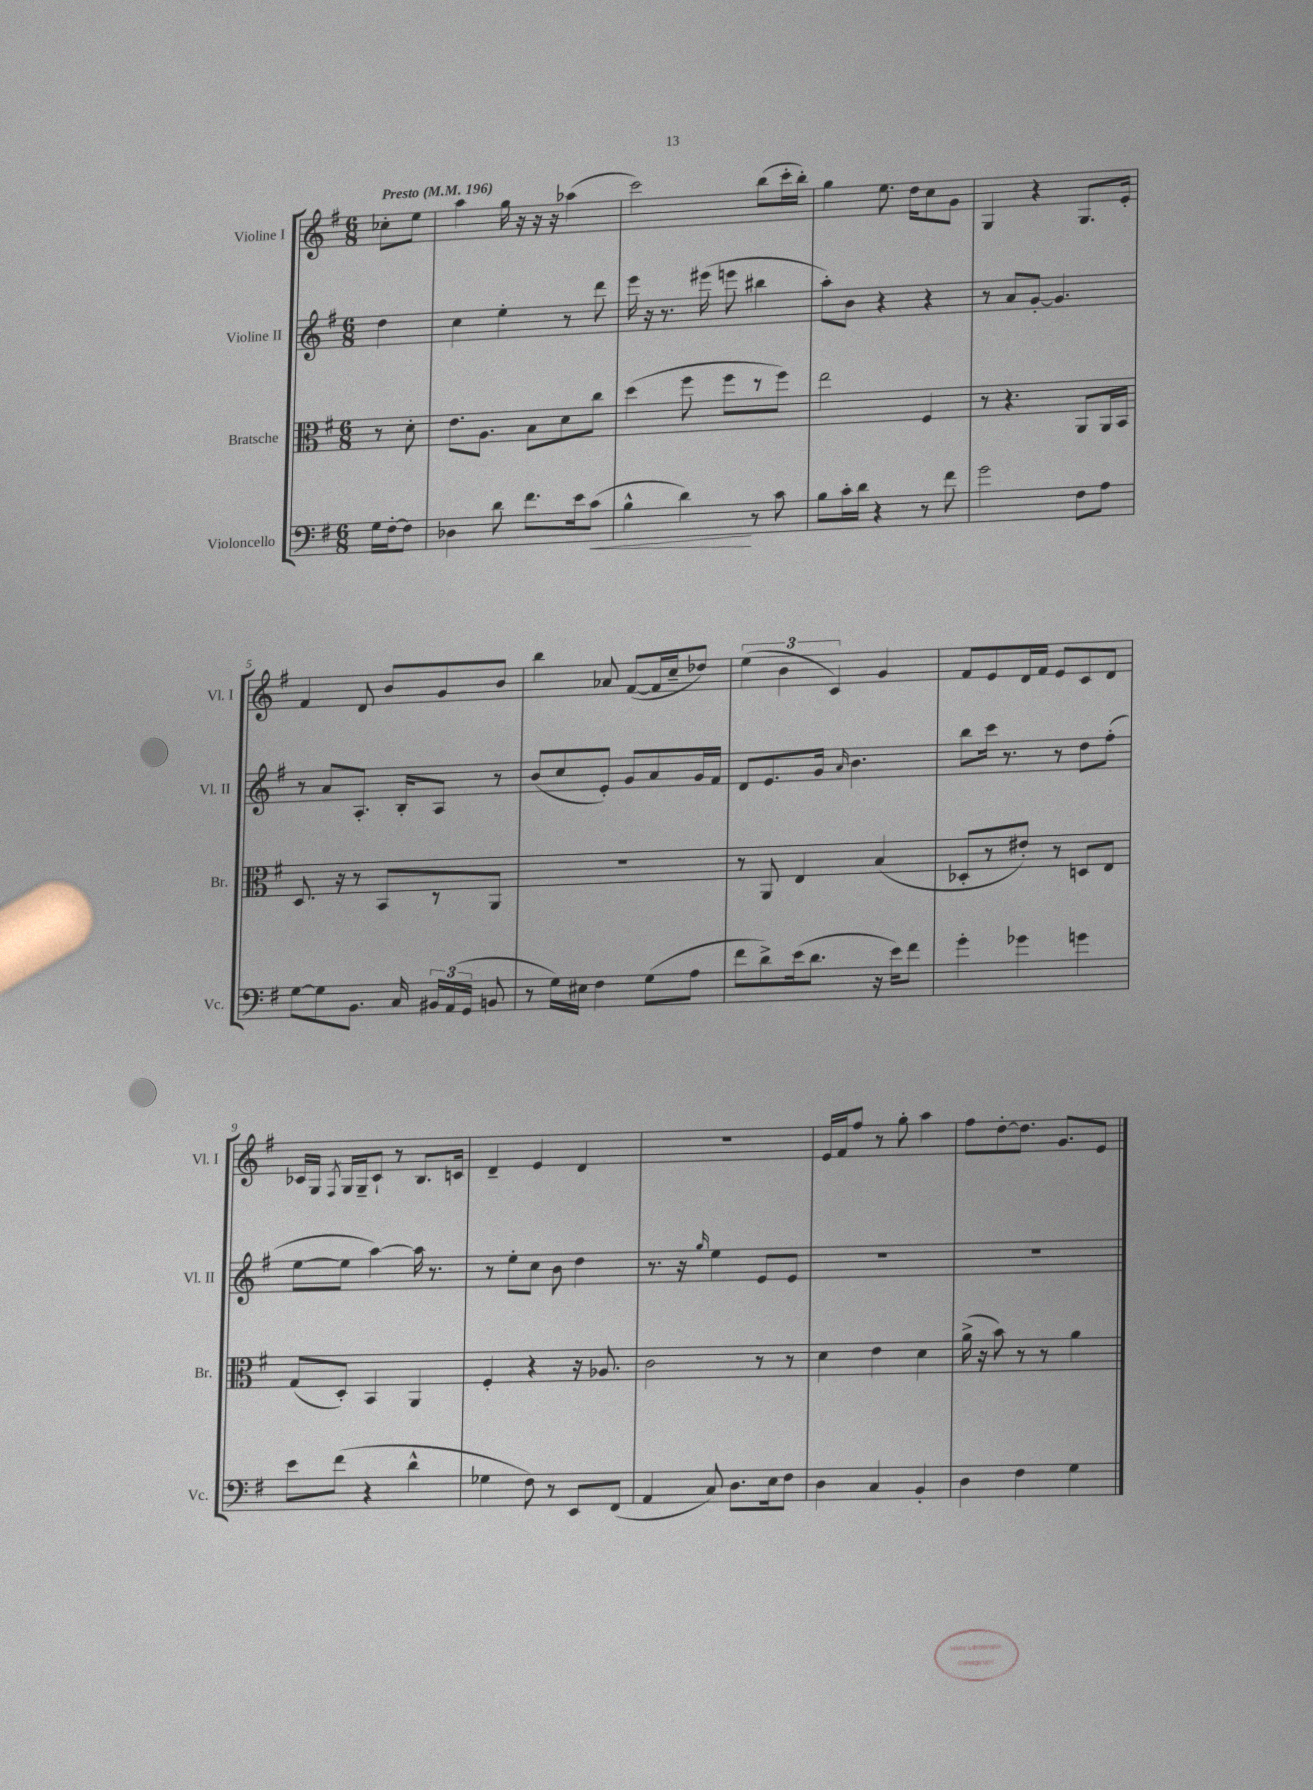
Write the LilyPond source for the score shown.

<<
\new StaffGroup <<
\new Staff = "s0" \with { instrumentName = "Violine I" shortInstrumentName = "Vl. I" } {
    \clef treble \key g \major \numericTimeSignature \time 6/8 \partial 4 \tempo "Presto" 4 = 196
    \autoBeamOff ces''8[-. e''8] |
    a''4 g''16 r16 r16 r16 aes''4( |
    c'''2) b''8[( c'''16-. b''16]-.) |
    g''4 e''8. d''16[ c''8 g'8] |
    g4 r4 g8.[ e'16]-. |
    fis'4 d'8 b'8[ g'8 b'8] |
    b''4 aes'8 fis'8[~( fis'16 c''16-- des''8]) |
    \tuplet 3/2 { e''4( b'4 c'4) } g'4 |
    fis'8[ e'8 d'16 fis'16] e'8[ c'8 d'8] |
    ces'16[ g16] \acciaccatura { fis8 } g16[ g16-- ces'8]-! r8 b8.[ c'16] |
    d'4-- e'4 d'4 |
    R2. |
    e'16[ fis'16 fis''8] r8 g''8-. a''4 |
    fis''8[ d''8~-. d''8.] g'8.[ e'8] \bar "|." |
}
\new Staff = "s1" \with { instrumentName = "Violine II" shortInstrumentName = "Vl. II" } {
    \clef treble \key g \major \numericTimeSignature \time 6/8 \partial 4
    \autoBeamOff d''4 |
    c''4 e''4-. r8 d'''8 |
    e'''16 r16 r8. eis'''16( e'''8 bis''4 |
    a''8[-.) b'8] r4 r4 |
    r8 a'8[ g'8]~-. g'4. |
    r8 a'8[ a8.]-. b16[-. a8] r8 |
    b'8[( c''8 e'8]-.) g'8[ a'8 g'16 fis'16] |
    d'8[ e'8. g'16] \grace { a'16 } b'4. |
    b''8[ c'''16] r8. r8 d''8[ fis''8]-.( |
    e''8[~ e''8] a''4~) a''16 r8. |
    r8 e''8[-. c''8] b'8 d''4 |
    r8. r16 \grace { g''16 } e''4 e'8[ e'8] |
    R2. |
    R2. \bar "|." |
}
\new Staff = "s2" \with { instrumentName = "Bratsche" shortInstrumentName = "Br." } {
    \clef alto \key g \major \numericTimeSignature \time 6/8 \partial 4
    \autoBeamOff r8 d'8-. |
    e'8.[ a8.] b8[ d'8 c''8] |
    d''4( fis''8 fis''8[ r8 fis''8]) |
    e''2 fis4 |
    r8 r4. a,8[ a,16 b,16] |
    d8. r16 r8 b,8[ r8 a,8] |
    R2. |
    r8 a,8 e4 b4( |
    des8[-. r8 eis'8]-.) r8 d8[ e8] |
    g8[( d8]-.) b,4 a,4 |
    fis4-. r4 r16 aes8. |
    c'2 r8 r8 |
    d'4 e'4 d'4 |
    a'16->( r16 b'8) r8 r8 a'4 \bar "|." |
}
\new Staff = "s3" \with { instrumentName = "Violoncello" shortInstrumentName = "Vc." } {
    \clef bass \key g \major \numericTimeSignature \time 6/8 \partial 4
    \autoBeamOff g16[ fis16~-. fis8] |
    des4 d'8 fis'8.[ e'16 c'8]\<( |
    b4-^ d'4\!) r8 c'8 |
    b8[ c'16-. d'16] r4 r8 fis'8 |
    g'2 fis8[ a8] |
    g8[~ g8 b,8.] c16 \tuplet 3/2 { bis,16[ a,16( g,16] } b,8 |
    r8 g16[) eis16] fis4 g8[( a8] |
    fis'8[ d'8->) e'16( d'8.] r16 e'16[) fis'8] |
    g'4-. ges'4 g'4 |
    e'8[ fis'8]( r4 d'4-^ |
    ges4 fis8) r8 e,8[ fis,8]( |
    a,4 c8) d8.[ e16 fis8] |
    d4 c4 b,4-. |
    d4 fis4 g4 \bar "|." |
}
>>
>>
